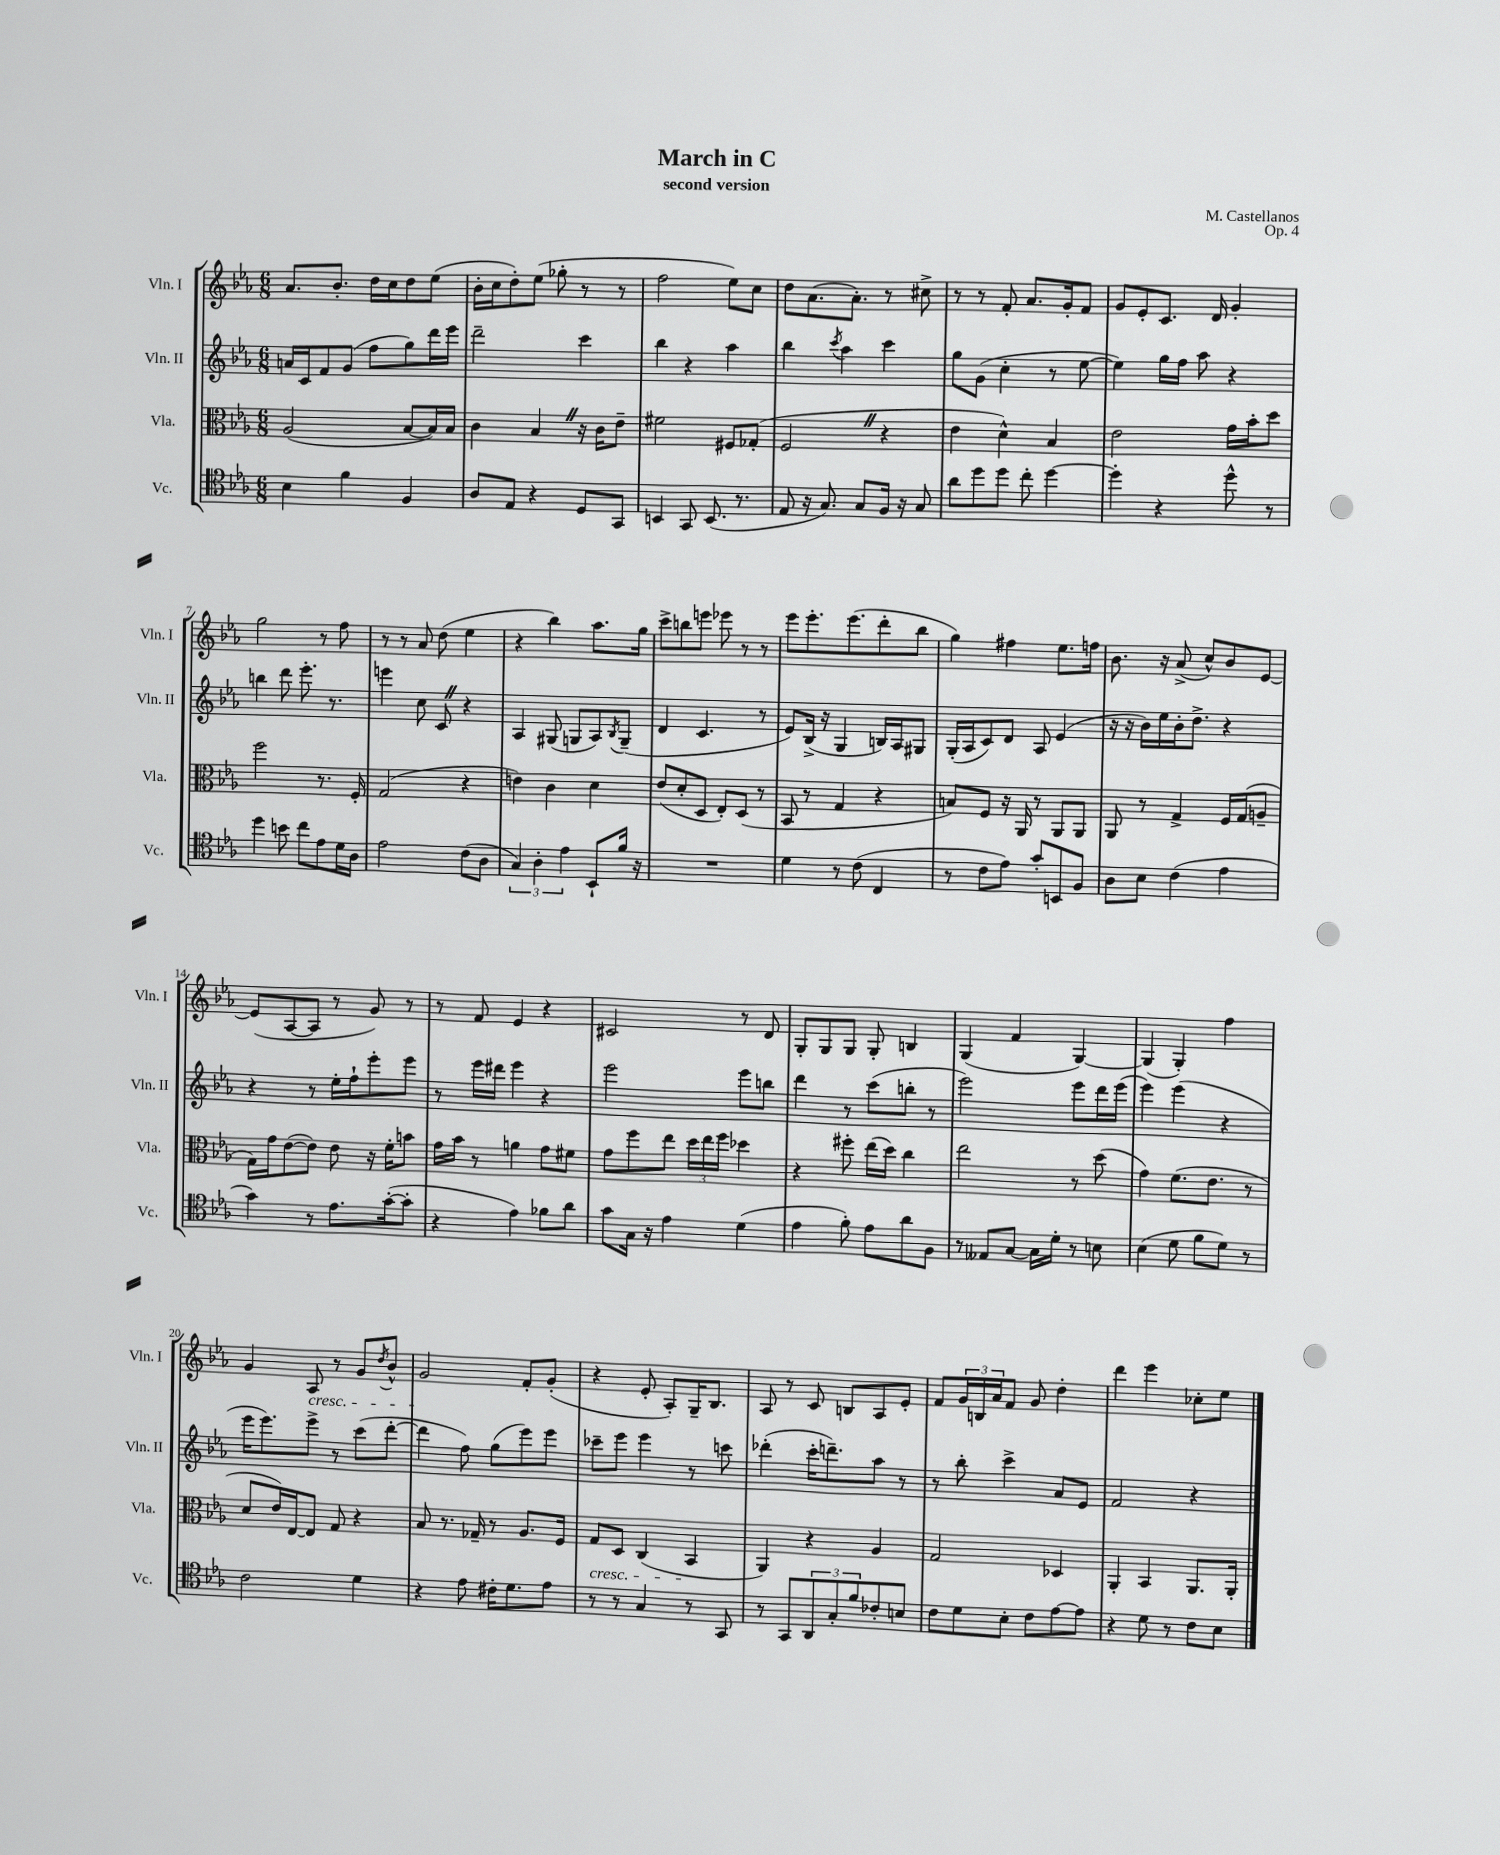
\header { title = "March in C" composer = "M. Castellanos" subtitle = "second version" opus = "Op. 4" }
<<
\new StaffGroup <<
\new Staff = "s0" \with { instrumentName = "Vln. I" shortInstrumentName = "Vln. I" } {
    \clef treble \key ees \major \numericTimeSignature \time 6/8
    aes'8. bes'8.-. d''16 c''16 d''8 ees''8( |
    bes'16-. c''16 d''8-.) ees''8( ges''8-. r8 r8 |
    f''2 ees''8) c''8 |
    d''8 aes'8.( aes'8.-.) r8 cis''8-> |
    r8 r8 f'8-. aes'8. g'16-. f'8 |
    g'8 ees'8-. c'8. d'16 g'4-. |
    g''2 r8 f''8 |
    r8 r8 aes'8 d''8( ees''4 |
    r4 bes''4) aes''8. g''16 |
    c'''8-> b''8 e'''8 ees'''8 r8 r8 |
    ees'''8 ees'''8.-. ees'''8.( d'''8-. bes''8 |
    g''4) fis''4 ees''8. f''16 |
    bes'8. r16 aes'8->( c''8-^) bes'8 ees'8~ |
    ees'8( aes8~ aes8 r8 g'8) r8 |
    r8 f'8 ees'4 r4 |
    cis'2 r8 d'8 |
    g8-. g8 g8 g8-. b4 |
    g4( f'4 g4~) |
    g4( g4-.) f''4 |
    g'4 aes8\cresc r8 g'8 \acciaccatura { d''8 } bes'8-^ |
    g'2\! f'8-. g'8-.( |
    r4 ees'8-. aes8-.) g16-- bes8. |
    aes8 r8 c'8 b8 aes8 ees'8-. |
    f'8 \tuplet 3/2 { g'16 b16 aes'16 } f'8 g'8 d''4-. |
    d'''4 ees'''4 ces''8-. ees''8 \bar "|." |
}
\new Staff = "s1" \with { instrumentName = "Vln. II" shortInstrumentName = "Vln. II" } {
    \clef treble \key ees \major \numericTimeSignature \time 6/8
    a'16 c'16 f'8 g'8( f''8 g''8) d'''16 ees'''16 |
    d'''2-- c'''4 |
    bes''4 r4 aes''4 |
    bes''4 \acciaccatura { c'''8 } aes''4 c'''4 |
    g''8 g'8( c''4-. r8 ees''8~ |
    ees''4) g''16 f''16 aes''8 r4 |
    b''4 d'''8 ees'''8.-. r8. |
    e'''4 c''8 c'8 \once \override BreathingSign.text = \markup { \musicglyph "scripts.caesura.straight" } \breathe r4 |
    aes4 gis8( g8 aes8) \acciaccatura { bes8 } g8--( |
    d'4 c'4. r8 |
    ees'8) bes16->( r16 g4 b16) aes16 gis8 |
    g16-.( aes16 c'8) d'8 aes8 ees'4( |
    r16 r16 bes'16) ees''16 bes'16-. d''8.-> r4 |
    r4 r8 ees''16-. f''16-! ees'''8-. ees'''8 |
    r8 ees'''16 dis'''16 ees'''4 r4 |
    ees'''2 ees'''8 b''8 |
    d'''4 r8 c'''8( b''8-. r8 |
    ees'''2) ees'''8 d'''16 ees'''16( |
    ees'''4) ees'''4( r4 |
    ees'''16 ees'''8.) ees'''8-> r8 c'''8( d'''8~-. |
    d'''4 f''8) g''8( ees'''8) ees'''8 |
    ces'''8-- ees'''8 ees'''4 r8 c'''8 |
    des'''4-.( c'''16-. d'''8.--) aes''8 r8 |
    r8 bes''8-. c'''4-> aes'8 ees'8 |
    f'2 r4 \bar "|." |
}
\new Staff = "s2" \with { instrumentName = "Vla." shortInstrumentName = "Vla." } {
    \clef alto \key ees \major \numericTimeSignature \time 6/8
    aes2( bes8~ bes16) bes16 |
    c'4 bes4 \once \override BreathingSign.text = \markup { \musicglyph "scripts.caesura.straight" } \breathe r16 c'16 ees'8-- |
    fis'2 fis8 ges8-.( |
    f2 \once \override BreathingSign.text = \markup { \musicglyph "scripts.caesura.straight" } \breathe r4 |
    ees'4 d'4-^) bes4 |
    ees'2 g'16 bes'16-. d''8 |
    f''2 r8. f16-. |
    g2( r4 |
    e'4) c'4 d'4 |
    ees'8( d'8-. d8 ees8-.) d8( r8 |
    bes,8 r8 g4 r4 |
    b8) f8 r16 aes,16 r8 aes,8 aes,8 |
    aes,8 r8 g4-> f16 g16( a8-- |
    g16) g'16 ees'8~( ees'8) ees'8 r16 f'16-. b'8 |
    g'16 bes'16 r8 a'4 g'8 fis'8 |
    g'8 f''8 ees''8 \tuplet 3/2 { d''16 ees''16 f''16 } des''4 |
    r4 fis''8-. ees''16( d''16) c''4 |
    ees''2 r8 d''8( |
    g'4) f'8.( ees'8. r8 |
    d'8 ees'16) ees16~ ees8 g8 r4 |
    bes8 r8. ges16-- r8 aes8. f16 |
    g8\cresc d8 c4( bes,4\! |
    aes,4) r4 aes4 |
    g2 des4 |
    aes,4-. bes,4 aes,8. aes,16-. \bar "|." |
}
\new Staff = "s3" \with { instrumentName = "Vc." shortInstrumentName = "Vc." } {
    \clef tenor \key ees \major \numericTimeSignature \time 6/8
    bes4 f'4 f4 |
    aes8 ees8 r4 d8 g,8 |
    b,4 g,8 b,8.( r8. |
    ees8 r16 g8.) g8 f16 r16 g8 |
    aes'8 d''8 d''8 c''8-. d''4~ |
    d''4-. r4 d''8-^ r8 |
    d''4 b'8 c''8 ees'8 d'16 aes16 |
    ees'2 c'8( aes8 |
    \tuplet 3/2 { g4) aes4-. ees'4 } bes,8-! f'16 r16 |
    R2. |
    d'4 r8 c'8( c4 |
    r8 c'8 ees'8) g'8-. b,8 f8 |
    aes8 bes8 c'4( ees'4 |
    g'4) r8 ees'8. g'16~-.( g'8-. |
    r4 ees'4) fes'8 aes'8 |
    g'8 g16 r16 ees'4 d'4( |
    ees'4 f'8-.) ees'8 aes'8 f8 |
    r8 eeses8 g8~ g16 d'16-. r8 b8 |
    bes4( d'8 f'8 d'8) r8 |
    c'2 d'4 |
    r4 ees'8 cis'16-. d'8. ees'8 |
    r8 r8 g4 r8 g,8 |
    r8 g,8 \tuplet 3/2 { aes,8 g8-. f'8 } ces'8-. b8 |
    c'8 d'8 bes8-. c'8 ees'8~ ees'8 |
    r4 d'8 r8 c'8 bes8 \bar "|." |
}
>>
>>
